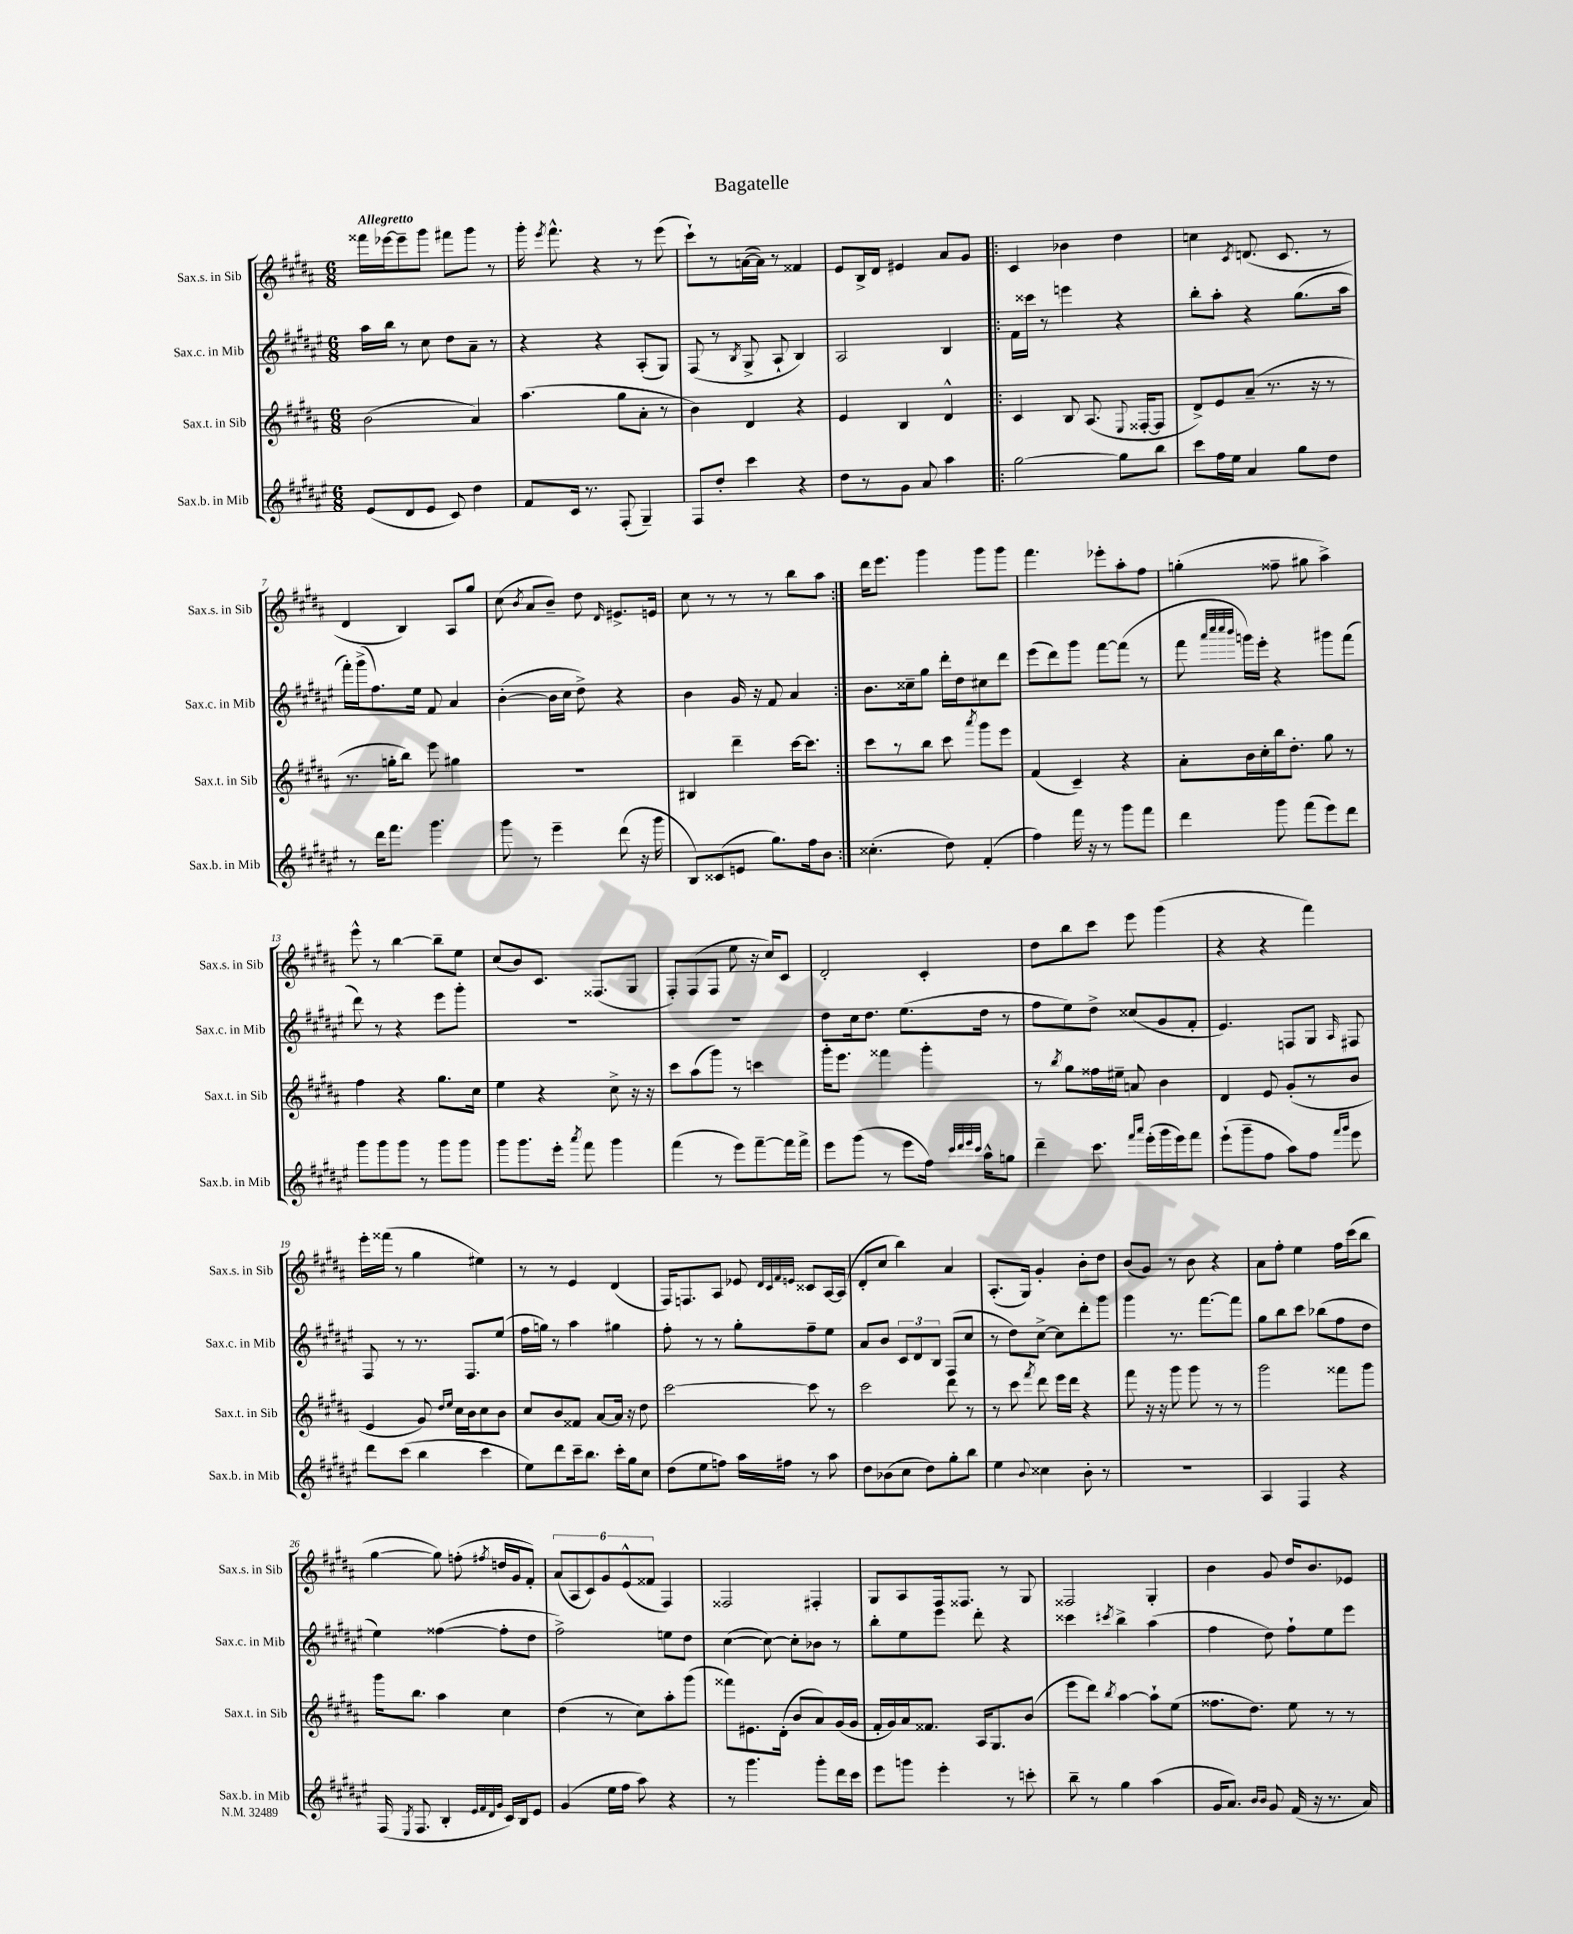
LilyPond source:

\header { title = "Bagatelle" }
<<
\new StaffGroup <<
\new Staff = "s0" \with { instrumentName = "Sax.s. in Sib" shortInstrumentName = "Sax.s. in Sib" } {
    \clef treble \key b \major \numericTimeSignature \time 6/8 \tempo "Allegretto"
    \autoBeamOff fisis'''16[ ees'''16~ ees'''8-- gis'''8] fis'''8[ gis'''8] r8 |
    gis'''16-. \acciaccatura { e'''8 } fis'''8.-^ r4 r8 e'''8( |
    cis'''8[-!) r8 a'16~( a'16]) r8 fisis'4 |
    e'8[ b16-> dis'16] eis'4 ais'8[ gis'8] |
    \repeat volta 2 { cis'4 bes'4 dis''4 |
    c''4 \acciaccatura { cis'8 } d'8.( cis'8. r8 |
    dis'4 b4) ais8[ gis''8] |
    cis''8( \acciaccatura { b'8 } ais'8[ b'8]--) dis''8 \grace { dis'16 } eis'8.[-> e'16] |
    cis''8 r8 r8 r8 b''8[ ais''8] | }
    dis'''16[ e'''8.] gis'''4 gis'''8[ gis'''8] |
    fis'''4. ees'''8[-. ais''8-. fis''8] |
    g''4-.( fisis''8-- gis''8 ais''4->) |
    e'''8-^ r8 b''4~ b''8[-- e''8] |
    cis''8[( b'8) cis'8.] fisis8.[( gis8] |
    fis8[-.) fis8( fis8] e''8 r16 cis''16[) cis'8] |
    dis'2-. cis'4-. |
    dis''8[ b''8 cis'''8] e'''8 gis'''4( |
    r4 r4 fis'''4) |
    e'''16[-. fisis'''16]( r8 gis''4 eis''4) |
    r8 r8 e'4 dis'4( |
    fis16[) f8. ais8] ees'8 \grace { dis'32[ cis'32 fis'32 e'32] } cisis'8[ ais16~ ais16]( |
    dis'8[-. cis''8] b''4) ais'4 |
    ais8.[-.( gis16]) gis'4-. b'8[-. dis''8] |
    b'8[( gis'8]) r8 b'8 r4 |
    ais'8[ fis''8]-. e''4 fis''16[ cis'''16( b''8] |
    gis''4~ gis''8) f''8-.( \acciaccatura { fis''8 } d''16[ gis'16 fis'8]-.) |
    \tuplet 6/4 { ais'8[( ais8 cis'8) gis'8 e'8-^( fisis'8] } fis4) |
    fisis2 fis4-. |
    gis8[ ais8 fis16 fisis8.] r8 gis8 |
    fisis2 gis4-. |
    b'4 gis'8 dis''16[ b'8. ees'8] \bar "|." |
}
\new Staff = "s1" \with { instrumentName = "Sax.c. in Mib" shortInstrumentName = "Sax.c. in Mib" } {
    \clef treble \key fis \major \numericTimeSignature \time 6/8
    \autoBeamOff ais''16[ b''16] r8 cis''8 dis''8[ ais'8]-- r8 |
    r4 r4 ais8[-.( gis8]) |
    fis8( r8 \acciaccatura { b8 } gis8-> ais8-! b4) |
    ais2 b4 |
    \repeat volta 2 { fis'16[ cisis'''16] r8 e'''4 r4 |
    b''8[-. ais''8]-. r4 gis''8.[( ais''16] |
    fis'''16[-.) gis'''16->( fis''8.) eis''16] fis'8 ais'4 |
    b'4~-.( b'16[ cis''16] dis''8->) r4 |
    b'4 gis'16 r16 fis'8 ais'4 | }
    b'8.[ cisis''16-- gis''8] dis'''16[-. dis''16 cis''8 dis'''8] |
    eis'''8[( dis'''8) gis'''8] fis'''8[~ fis'''8]( r8 |
    fis'''8 \grace { ais'''32[ cis''''32 cis''''32 b'''32] } g'''16[) eis'''16]-. r4 gis'''8[ fis'''8]( |
    dis'''8) r8 r4 eis'''8[ gis'''8]-. |
    R2. |
    R2. |
    dis''8[ cis''16 dis''8.] eis''8.[( dis''16] r8 |
    fis''8[ eis''8) dis''8]-> cisis''8[( gis'8 fis'8]-. |
    eis'4.) f8[ gis8] \grace { ais16 } fis8 |
    fis8 r8 r8. fis8.[ eis''8]( |
    fis''16[ g''16]) r8 ais''4 gis''4 |
    fis''8-. r8 r8 gis''8[-. fis''8-- eis''8] |
    ais'8[ b'8] \tuplet 3/2 { cis'8[ dis'8 b8] } fis8[( cis''8] |
    r8 dis''8[) cis''8]~-> cis''8[ dis'''8-. gis'''8] |
    gis'''4 r8. fis'''8.[~ fis'''8] |
    gis''8[ b''8 cis'''8] bes''8[( fis''8 dis''8] |
    eis''4) fisis''4~( fisis''8[-. dis''8] |
    fis''2->) e''8[ dis''8] |
    cis''4~( cis''8~) cis''8[-. bes'8] r8 |
    b''8[-. eis''8 eis'''8] dis'''8-. r4 |
    cisis'''4 \acciaccatura { cis'''8 } b''4-> ais''4( |
    fis''4 dis''8) fis''8[-! eis''8 eis'''8] \bar "|." |
}
\new Staff = "s2" \with { instrumentName = "Sax.t. in Sib" shortInstrumentName = "Sax.t. in Sib" } {
    \clef treble \key b \major \numericTimeSignature \time 6/8
    \autoBeamOff b'2( ais'4) |
    ais''4.( gis''8[ ais'8]-. r8 |
    b'4) dis'4 r4 |
    e'4 b4 dis'4-^ |
    \repeat volta 2 { cis'4 b8 ais8.( \appoggiatura { e8 } fisis16[~-. fisis8] |
    dis'8[->) e'8 ais'8]--( r8. r16 r8 |
    r8. g''16[-. b''8]) e'''8 gis''4 |
    R2. |
    bis4 dis'''4-- cis'''16[~ cis'''8.] | }
    cis'''8[ r8 b''8] cis'''8 \acciaccatura { ais'''8 } gis'''8[ e'''8] |
    fis'4( cis'4--) r4 |
    ais'8[-. b'16 cis''16-. b''16 dis''8.]-. gis''8 r8 |
    fis''4 r4 gis''8.[ cis''16] |
    e''4 r4 cis''8-> r16 r16 |
    cis'''8[ ais''8( gis'''8]) r8 c'''4 |
    gis'''16[-. e'''8.] fisis'''4 gis'''4-. |
    r8 \acciaccatura { b''8 } gis''8[ fisis''16 eis''16]-- a'8 b'4 |
    dis'4 e'8 gis'8[-.( r8 b'8] |
    e'4 gis'8) \grace { dis''16[ e''16] } cis''16[ b'16 cis''8 b'8] |
    cis''8[ b'8 fisis'8] ais'8[~ ais'16] r16 dis''8 |
    cis'''2~ cis'''8 r8 |
    cis'''2 dis'''8 r8 |
    r8 cis'''8 \acciaccatura { fis'''8 } dis'''8 e'''16[ dis'''16] r4 |
    fis'''8 r16 r16 gis'''8 gis'''8 r8 r8 |
    gis'''2 fisis'''8[ gis'''8] |
    gis'''16[ b''8.] ais''4 cis''4 |
    dis''4( r8 cis''8[) ais''8-. gis'''8]( |
    fisis'''8[) eis'8. dis'16]-.( b'8[ ais'8) gis'16( gis'16] |
    fis'16[-. gis'16) ais'16 fisis'8.] ais16[ gis8. b'8]( |
    e'''8[ dis'''8]) \acciaccatura { b''8 } ais''4~ ais''8[-! e''8]( |
    fisis''8.[ dis''8.]) e''8 r8 r8 \bar "|." |
}
\new Staff = "s3" \with { instrumentName = "Sax.b. in Mib" shortInstrumentName = "Sax.b. in Mib" } {
    \clef treble \key fis \major \numericTimeSignature \time 6/8
    \autoBeamOff eis'8[( dis'8 eis'8] cis'8) dis''4 |
    fis'8[ cis'16] r8. fis8-.( gis4--) |
    fis8[ dis''8]-. cis'''4 r4 |
    dis''8[ r8 gis'8] ais'8 ais''4 |
    \repeat volta 2 { gis''2~ gis''8[ b''8] |
    cis'''8[ fis''16 eis''16] ais'4 gis''8[ dis''8] |
    r8 dis'''16[ fis'''8.] gis'''4. |
    gis'''8 r8 eis'''4-- dis'''8( r16 gis'''16 |
    b8[) cisis'8( e'8] gis''8.[) fis''16 b'8] | }
    cisis''4.-.( dis''8) fis'4-.( |
    fis''4) fis'''16 r16 r8 gis'''8[ fis'''8] |
    dis'''4 gis'''8 fis'''8[( eis'''8) dis'''8] |
    gis'''8[ gis'''8 gis'''8] r8 gis'''8[ gis'''8] |
    gis'''8[ gis'''8. eis'''16]-. \acciaccatura { ais'''8 } fis'''8 gis'''4 |
    fis'''4( r8 eis'''8[) fis'''8~-- fis'''16 fis'''16]-> |
    eis'''8[ gis'''8]( r8 eis'''8[ fis''16]) \grace { cis'''32[ dis'''32 eis'''32 cis'''32] } ais''16[-^ g''8] |
    dis'''4-- cis'''8. \grace { fis'''16[ ais'''16] } eis'''16[-.( gis'''16 eis'''16) fis'''8] |
    eis'''8[-!( gis'''8-- fis''8] ais''8[) fis''8] \grace { fis'''16[ gis'''16] } eis'''8 |
    dis'''8[ cis'''8]( b''4 cis'''4 |
    eis''8[) dis'''8 cis'''16-- b''8.] cis'''16[-. gis''16 cis''8] |
    dis''8[( eis''8 f''8]) ais''16[ fis''16] r8 ais''8 |
    dis''8[ bes'8( cis''8] dis''8[) gis''8-. b''8] |
    eis''4 \appoggiatura { b'8 } cisis''4 b'8-. r8 |
    R2. |
    ais4 fis4 r4 |
    fis16( \acciaccatura { eis8 } fis8. b4-. \grace { eis'32[ fis'32 dis'32 gis'32] } cis'16[) b16 eis'8] |
    gis'4( eis''16[ fis''16] ais''8) r4 |
    r8 gis'''4. gis'''8[-. dis'''16 cis'''16] |
    eis'''8[ g'''8] eis'''4-. r8 c'''8-. |
    b''8-- r8 gis''4 ais''4( |
    gis'16[ ais'8.]) \grace { b'16[ b'16] } gis'8 fis'16( r16 r8. ais'16) \bar "|." |
}
>>
>>
